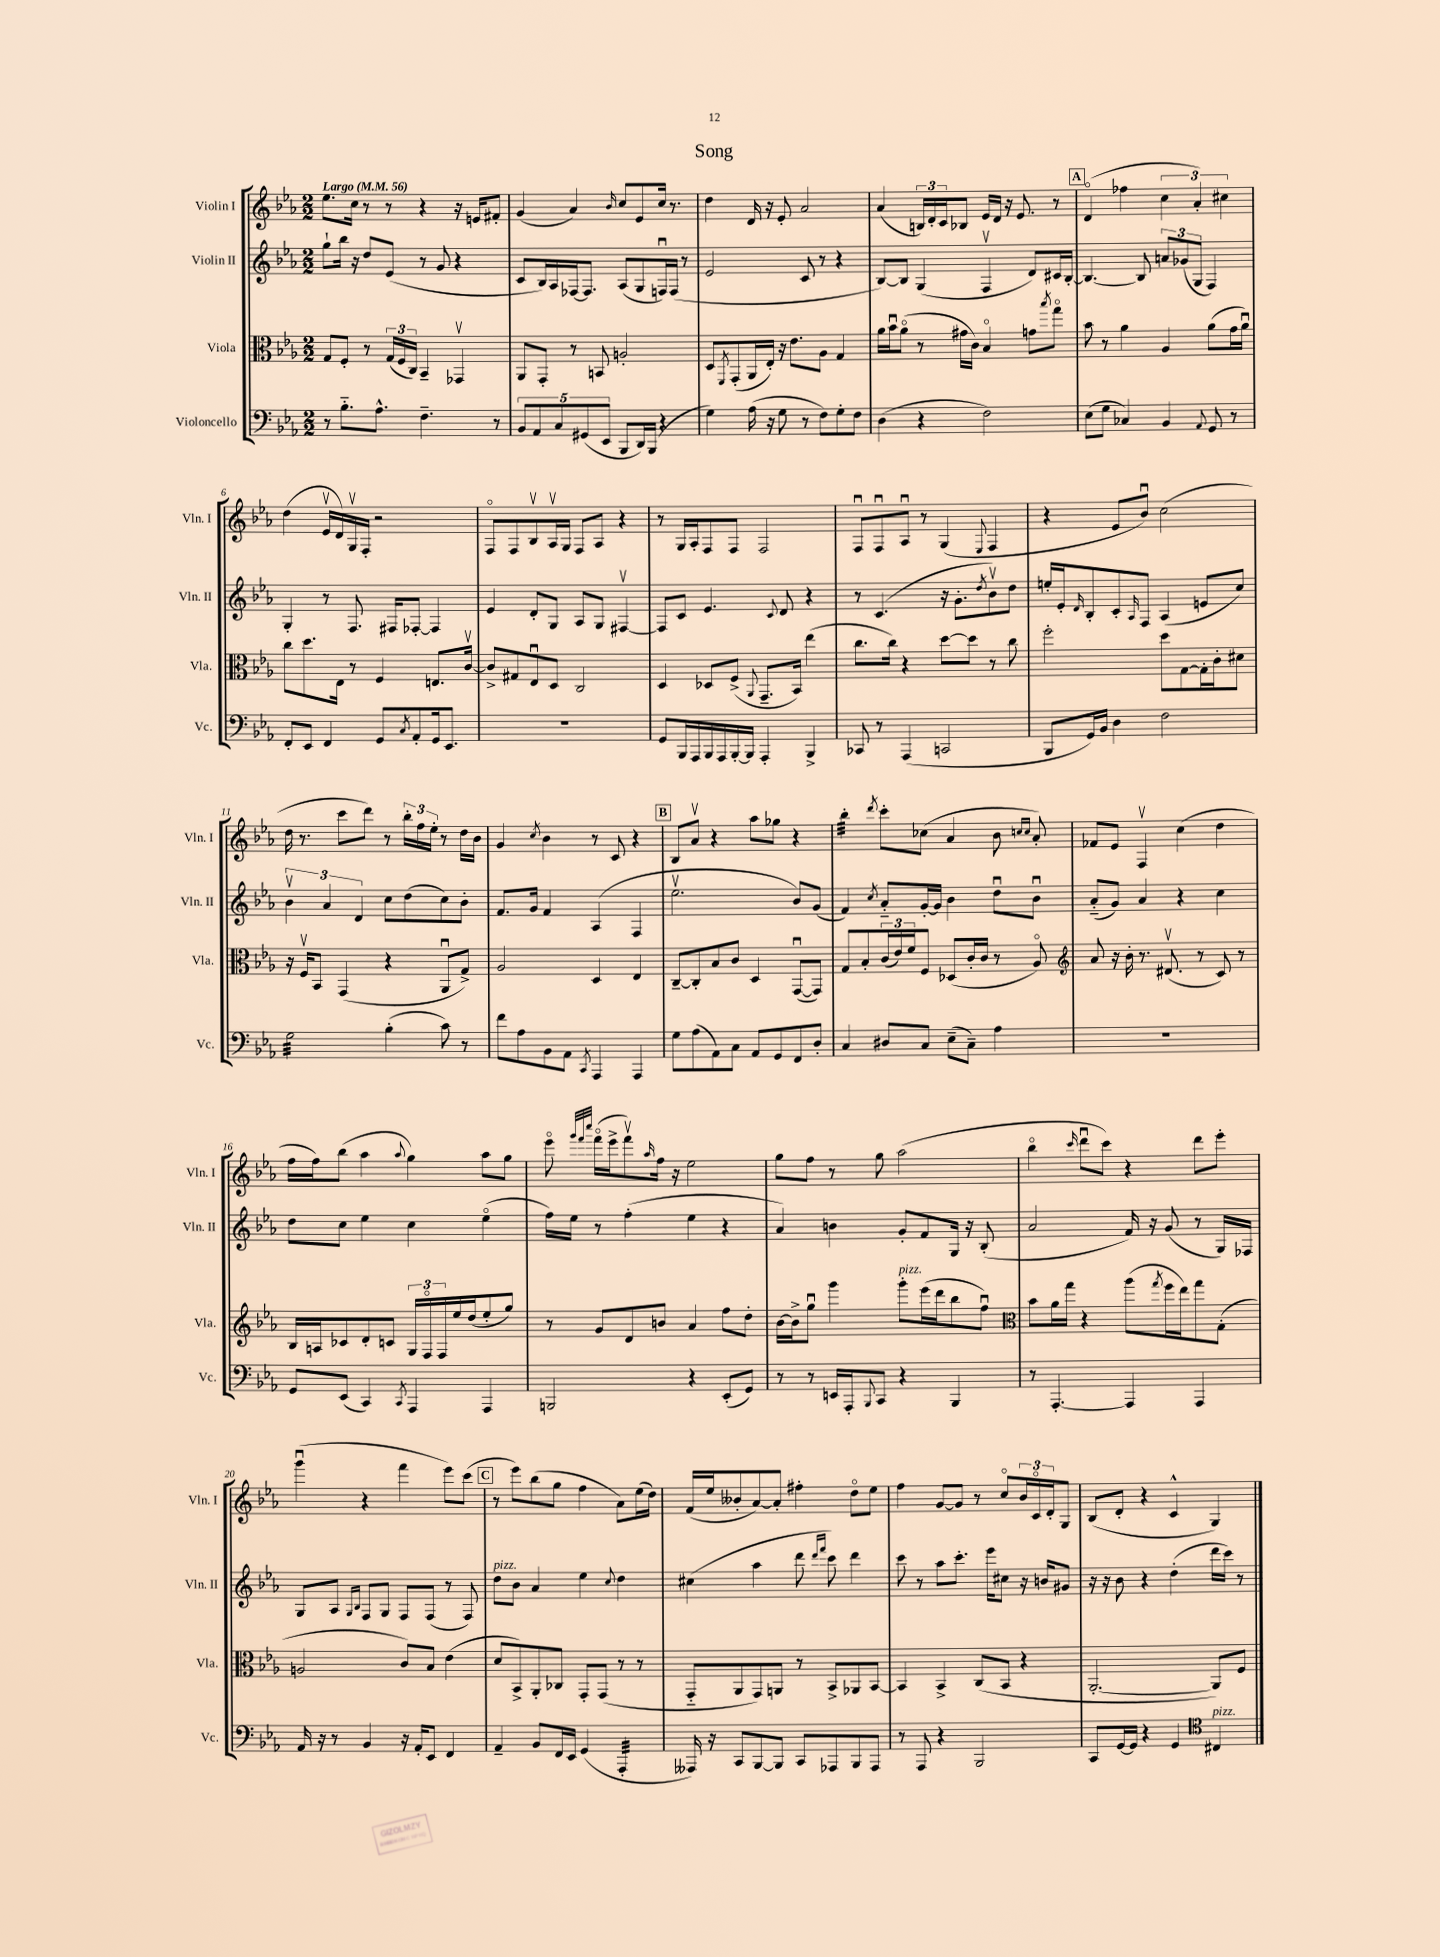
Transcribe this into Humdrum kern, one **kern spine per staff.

**kern	**kern	**kern	**kern
*staff4	*staff3	*staff2	*staff1
*clefF4	*clefC3	*clefG2	*clefG2
*k[b-e-a-]	*k[b-e-a-]	*k[b-e-a-]	*k[b-e-a-]
*M2/2	*M2/2	*M2/2	*M2/2
*MM56	*MM56	*MM56	*MM56
8r	8G/L	8gg`\L	8.ee-\L
8.B-'~\L	8F'/J	16bb-\Jk	.
.	.	16r	16cc\Jk
.	8r	8dd/L	8r
8.A-^^\J	.	.	.
.	(24G/LL	(8e-/J	8r
.	24F/	.	.
.	24C/JJ)	.	.
4.F~\	4BB-~/	8r	4r
.	.	8g/	.
.	4GG-v/	4r	16r
.	.	.	16e/LK
8r	.	.	8f#'/J
=	=	=	=
10BB-/L	8AA-/L	8c/L	(4g/
10AA-/	.	.	.
.	8GG'/J	16B-/L)	.
.	.	16A-/	.
10C/	.	.	.
.	8r	[16F-/J	4a-/)
(10GG#/	.	.	.
.	.	8.F-/]J	.
.	8BB/	.	.
10EE-/J	.	.	.
.	.	.	16qqb-/
8BBB-/L	2A'/	(8A-/L	8cc/L
16DD/L)	.	8G/	8e-/
(16BBB-/JJ	.	.	.
4r	.	16Fu/L)	16cc/Jk
.	.	(16F/JJ	8.r
.	.	8r	.
=	=	=	=
4G\)	8D/L	2e-/	4dd\
.	8qFF/	.	.
.	(8GG'/	.	.
(16A-\	16AA-/L	.	16d/
16r	16E-'/JJ)	.	16r
8G\	16r	.	8e-'/
.	8.e-\L	.	.
8r	.	8c/	2a-/
8F\L)	8A-\J	8r	.
8G'\	4G/	4r	.
8F\J	.	.	.
=	=	=	=
(4D\	16a-\LL	[8B-/L)	(4a-/
.	16b-u\J	.	.
.	(8a-o\J	8B-/]J	.
4r	8r	(4G/	24B/LL)
.	.	.	24d'/
.	.	.	24c/J
.	16g#\LL	.	8B-/J
.	16c\JJ)	.	.
2F\)	4B-o/	4Fv/	16e-/LL
.	.	.	16d/JJ
.	.	.	16r
.	.	.	8.e-/
.	8g\L	8d/L)	.
.	8qbb-/	.	.
.	8ggo\J	16c#/L	8r
.	.	[16B-'/JJ	.
=	=	=	=
(8E-\L	8b-\	4.B-/_	(4do/
8G\J	8r	.	.
4C-/)	4a-\	.	4ff-\
.	.	8B-/]	.
4BB-/	4A-/	12a/L	6cc\
.	.	(12g-/	.
.	.	12G/J	6a-'/)
8qqAA-/	.	.	.
8GG/	(8a-\L	4F/)	.
.	.	.	6cc#\
8r	16g\L	.	.
.	16a-u\JJ)	.	.
=	=	=	=
8FF'/L	8cc\L	4G'/	(4dd\
8EE-/J	8.dd\	.	.
4FF/	.	8r	16e-v/LL
.	16E-\Jk	.	16d/)
.	8r	8.F/	16Gv/
.	.	.	16F'/JJ
8GG/L	4F/	.	2r
.	.	16F#/LK	.
8qC/	.	.	.
8AA-'/	.	[8F-'/J	.
16GG/k	8.E/L	4F-/]	.
8.EE-/J	.	.	.
.	[16cv/Jk	.	.
=	=	=	=
1r	8c^/]L	4e-/	8Fo/L
.	8G#/	.	8F/
.	8E-u/	8d'/L	8B-v/
.	8D/J	8G/J	16A-v/L
.	.	.	16G/JJ
.	2C/	8A-/L	8F/L
.	.	8G/J	8A-/J
.	.	[4F#v/	4r
=	=	=	=
8GG/L	4D/	8F#/]L	8r
16BBB-/L	.	8c/J	16G/LL
16AAA-/	.	.	16A-'/J
16BBB-/	8D-/L	4.e-/	8F/
16AAA-/	.	.	.
[16BBB-'/	(8F^/J	.	8F/J
16BBB-/]JJ	.	.	.
.	8qqAA-/	.	.
4AAA-'/	8.GG~/L	.	2F/
.	.	8qqc/	.
.	.	8d/	.
.	16BB-/Jk)	.	.
4BBB-^/	(4ee-\	4r	.
=	=	=	=
8CC-/	8.cc\L	8r	8Fu/L
8r	.	(4.c/	8Fu/
.	16cc\Jk)	.	.
(4AAA-/	4r	.	8A-u/J
.	.	.	8r
2CC/	[8dd\L	16r	(4G/
.	.	8.g'\L	.
.	8dd\]J	.	.
.	.	8qdd/	8qqE-/
.	8r	8b-v\)	4F/
.	8cc\	8dd\J	.
=	=	=	=
8BBB-/L	2ff'\	16ee'/LL	4r
.	.	16e-'/J	.
.	.	16qqd/	.
16GG/L)	.	8B-'/	.
16BB-/JJ	.	.	.
4D\	.	8c'/	8e-/L
.	.	16qqA-/	.
.	.	8F/J	8b-u/J)
2F\	8dd\L	(4A-/	(2cc\
.	[8G\	.	.
.	16G'\]L	8e/L	.
.	16c'\J	.	.
.	8d#\J	8cc/J)	.
=	=	=	=
2G\	16r	6b-v\	16dd\
.	16Fv/LK	.	8.r
.	8BB-/J	.	.
.	.	6a-/	.
.	(4GG/	.	8ccc\L
.	.	6d/	.
.	.	.	8ddd\J)
(4B-'\	4r	8cc\L	8r
.	.	(8dd\	24bb-'\LL
.	.	.	24ff\
.	.	.	24ee-'\JJ
8c\)	8AA-u/L	8cc\)	8r
8r	8G^/J)	8b-'\J	16dd\LL
.	.	.	16b-\JJ
=	=	=	=
8f\L	2A-/	8.f/L	4g/
8A-\	.	.	.
.	.	16g/Jk	.
.	.	.	8qcc/
8BB-\	.	4f/	4b-\
8AA-\J	.	.	.
8qCC/	.	.	.
4AAA-/	4D/	(4A-/	8r
.	.	.	8c/
4AAA-/	4E-/	4F/	4r
=	=	=	=
8G\L	[8C~/L	2.ee-v\	8B-/L
(8A-\	8C'/]	.	8a-v/J
8AA-\)	8B-/	.	4r
8C\J	8c/J	.	.
8AA-/L	4D/	.	8aa-\L
8GG/	.	.	8gg-\J
8FF/	([8GGu/L	8b-/L)	4r
8D'/J	8GG/]J)	(8g/J	.
=	=	=	=
4C/	8G/L	4f/)	4bb-'\
.	8B-'/	.	.
.	.	8qcc/	8qddd/
8D#/L	(24c/L	8a-'~/L	8ccc'\L
.	24e-/)	.	.
.	24f/J	.	.
8C/J	8F/J	[16g'/L	(8cc-\J
.	.	16g/]JJ	.
(8E-~\L	(8D-/L	4b-\	4a-/
8C~\J)	16c'/L	.	.
.	16c/JJ	.	.
4A-\	8r	8ddu\L	8b-\
.	.	.	16qqcc/LL
.	.	.	16qqcc/JJ
.	8A-o/)	8b-u\J	8a-'/)
=	=	=	=
*	*clefG2	*	*
1r	8a-/	(8a-'~/L	8f-/L
.	16r	8g/J)	8e-/J
.	16b-'\	.	.
.	8.r	4a-/	4Fv/
.	(8.d#v/	.	.
.	.	4r	(4cc\
.	8r	.	.
.	8c/)	4cc\	4dd\
.	8r	.	.
=	=	=	=
8GG/L	16B-/LL	8dd\L	16ff\LL
.	16A/J	.	16ff\J)
(8EE-/J	8c-/	8cc\J	(8bb-\J
4CC/)	8d'/	4ee-\	4aa-\
.	8c/J	.	.
8qCC/	.	.	8qqaa-/
4AAA-/	24G/LL	4cc\	4gg\)
.	24Fo/	.	.
.	24F/	.	.
.	16ee-/	.	.
.	(16dd/J	.	.
4AAA-/	8ee-'/	(4ee-o\	8aa-\L
.	8gg/J)	.	8gg\J
=	=	=	=
2BBB/	8r	16ff\LL)	8eee-o\
.	.	16ee-\JJ	.
.	.	.	32qqggg/LLL
.	.	.	32qqfff/
.	.	.	32qqcccc/JJJ
.	8g/L	8r	(16fffo\LL
.	.	.	16eee-^\J
.	8d/	(4ff'\	8fffv\)
.	.	.	16qqaa-/
.	8b/J	.	16ff\Jk
.	.	.	16r
4r	4a-/	4ee-\	2ee-\
(8EE-'/L	8ff\L	4r	.
8GG/J)	8dd'\J	.	.
=	=	=	=
8r	[16b-\LL	4a-/)	8gg\L
.	16b-^\]J	.	.
8r	8ggu\J	.	8ff\J
16EE/LL	4ggg\	4b\	8r
16AAA-'/J	.	.	.
8qqBBB-/	.	.	.
8CC/J	.	.	8gg\
4r	8ggg'\L	8g'/L	(2aa-\
.	(16eee-\L	8f/	.
.	16ddd\J	.	.
4BBB-/	8bb-\	16G/Jk	.
.	.	16r	.
.	8ffu\J)	(8B-'/	.
=	=	=	=
*	*clefC3	*	*
8r	8b-\L	2a-/	4bb-o\
[4.AAA-'/	16a-\L	.	.
.	16gg\JJ	.	.
.	.	.	16qqccc/
.	4r	.	8dddu\L
.	.	.	8ccc\J)
4AAA-/]	(8aa-\L	16f/)	4r
.	.	16r	.
.	8qgg/	.	.
.	16ff\L	(8g/	.
.	16ee-\J)	.	.
4AAA-/	8gg\	8r	8ddd\L
.	(8G'\J	16G/LL)	8eee-'\J
.	.	16F-/JJ	.
=	=	=	=
16AA-/	2A/	8G/L	(4gggu\
16r	.	.	.
8r	.	8A-/J	.
.	.	16qqG/LL	.
.	.	16qqB-/JJ	.
4BB-/	.	8F/L	4r
.	.	8G/J	.
16r	8c/L)	8F/L	4fff\
16AA-'/LK	.	.	.
8EE-/J	8B-/J	(8F/J	.
4FF/	(4e-\	8r	8eee-\L)
.	.	8F/)	(8ccc\J
=	=	=	=
4AA-~/	8d/L	8dd\L	8r
.	8BB-^/)	8b-\J	8eee-\L)
8BB-/L	8AA-'/	4a-/	(8bb-\
16FF/L	8C-/J	.	8gg\J
16EE-/JJ	.	.	.
(4GG/	8GG'/L	4ee-\	4ff\
.	(8GG/J	.	.
.	.	8qqcc/	.
4AAA-'/	8r	4dd\	8a-\L)
.	8r	.	(16ee-\L
.	.	.	16dd\JJ)
=	=	=	=
16AAA--/)	8GG'~/L	(4cc#\	(16f/LL
16r	.	.	16ee-/J
8CC/L	8AA-/	.	8b--'/
[8BBB-/	8GG/)	4aa-\	[8a-/)
8BBB-/]J	8AA/J	.	8a-'/]J
8CC/L	8r	8ddd\	4ff#'\
.	.	16qqddd/LL	.
.	.	16qqfff/JJ	.
8AAA-/	8BB-^/L	8ccc\)	.
8BBB-/	8AA-/	4ddd\	8ddo\L
8AAA-/J	[8BB-/J	.	8ee-\J
=	=	=	=
8r	4BB-/]	8ccc\	4ff\
8AAA-/	.	8r	.
4r	4BB-^/	8aa-\L	[8g/L
.	.	8.ccc'\J	8g/]J
2BBB-/	(8C/L	.	8r
.	.	16eee-\LK	.
.	8BB-/J	8cc#\J	8cco/L
.	4r	16r	24b-/L
.	.	.	24co/
.	.	16b/LK	.
.	.	.	24d'/J
.	.	8g#/J	8G/J
=	=	=	=
8CC/L	[2.AA-'/	16r	(8B-/L
.	.	16r	.
[16GG/L	.	8b-\	8d'/J
16GG/]JJ	.	.	.
4r	.	4r	4r
4GG/	.	(4dd'\	4c^^/
*clefC4	*	*	*
4C#/	8AA-/]L)	16ddd\LL	4G/)
.	.	16ccc\JJ)	.
.	8F/J	8r	.
==	==	==	==
*-	*-	*-	*-
